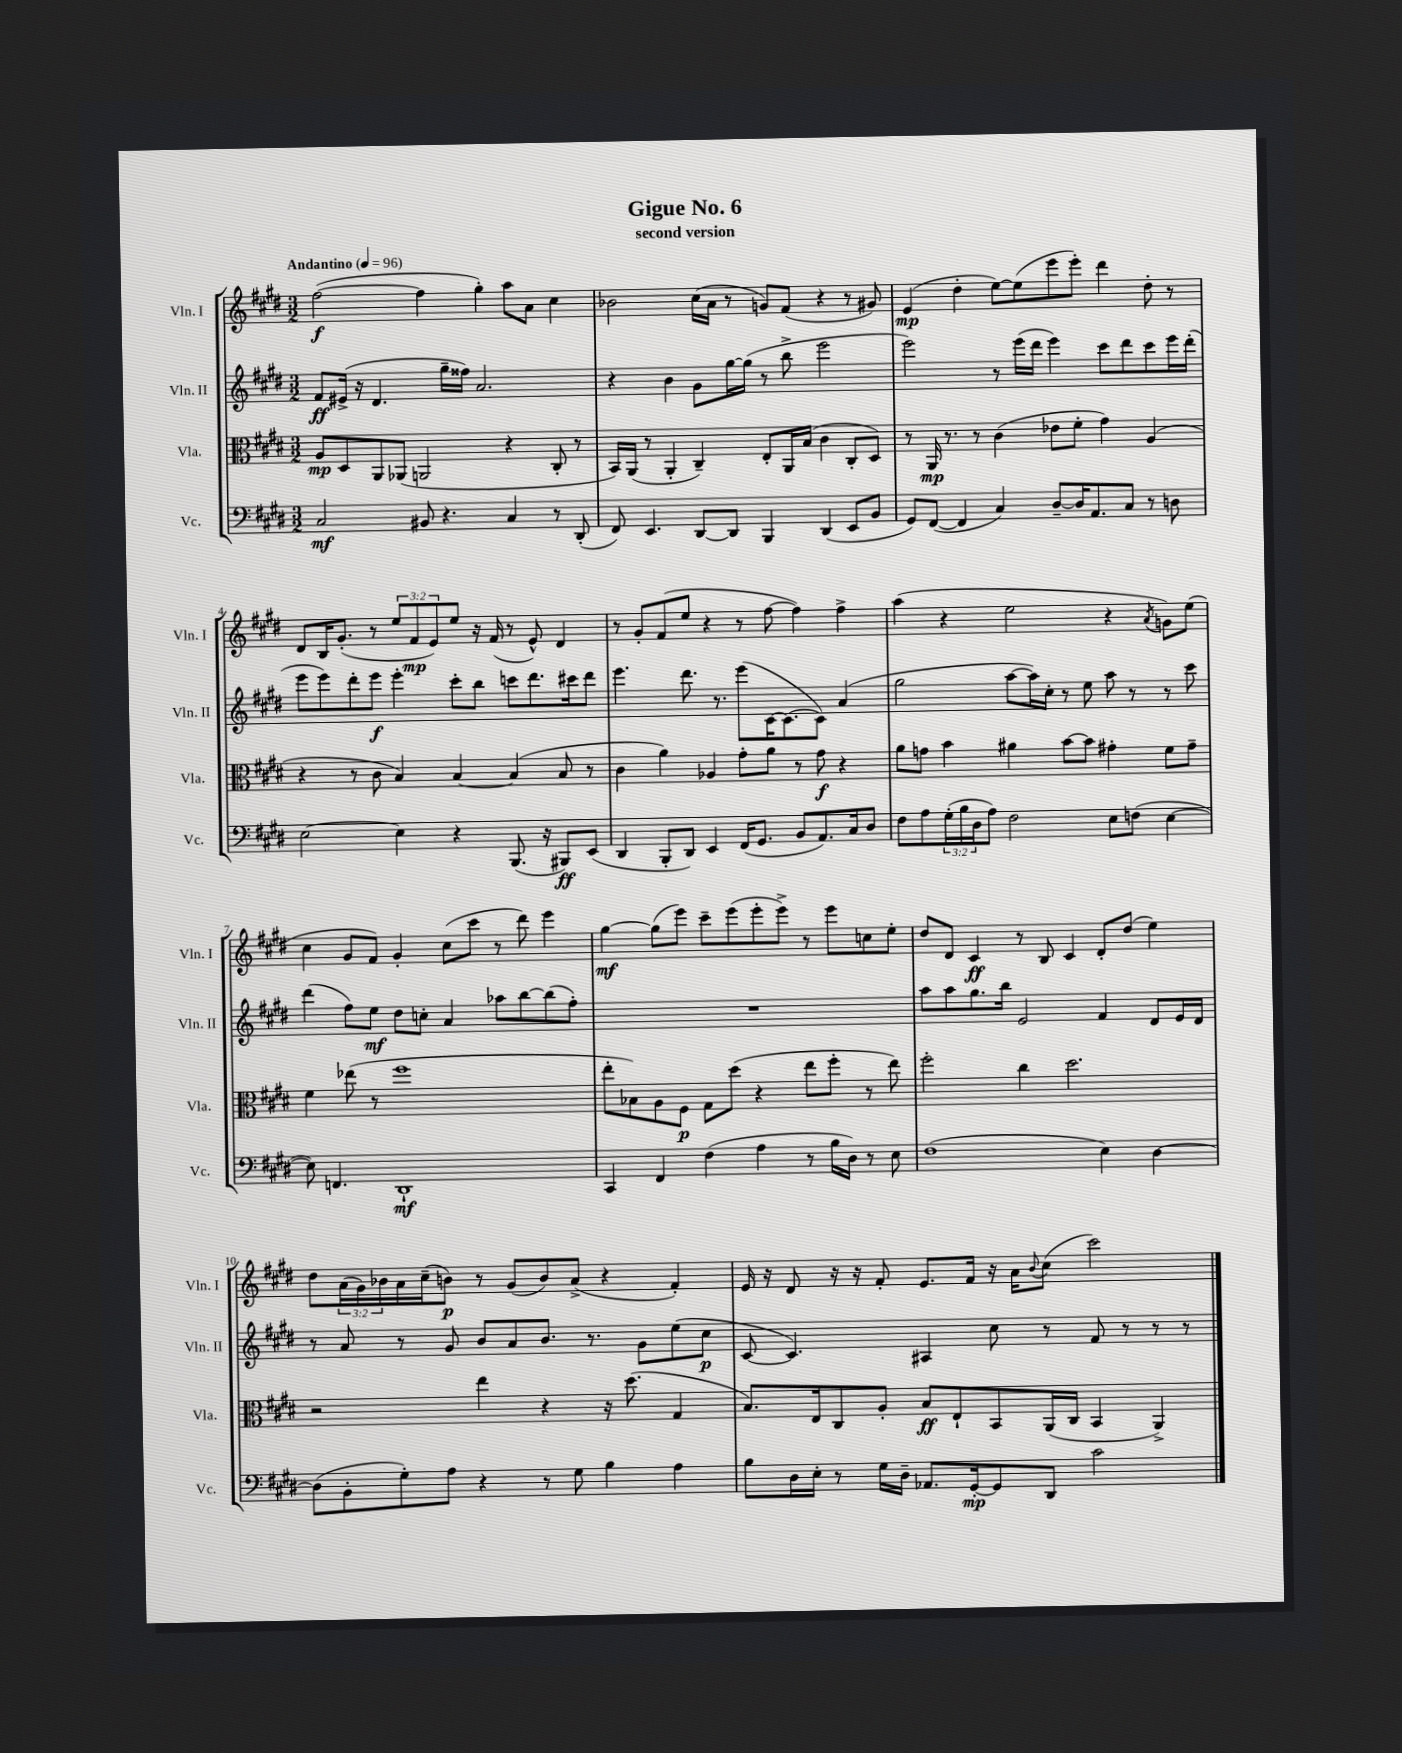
\header { title = "Gigue No. 6" subtitle = "second version" }
<<
\new StaffGroup <<
\new Staff = "s0" \with { instrumentName = "Vln. I" shortInstrumentName = "Vln. I" } {
    \clef treble \key e \major \numericTimeSignature \time 3/2 \override Staff.TupletNumber.text = #tuplet-number::calc-fraction-text \tempo "Andantino" 4 = 96
    fis''2~\f( fis''4 gis''4-.) a''8 a'8 cis''4 |
    bes'2 cis''16( a'16 r8 g'8) fis'8( r4 r8 gis'8) |
    e'4\mp( dis''4-. e''8~) e''8( e'''8 e'''8-.) dis'''4 dis''8-. r8 |
    dis'8 b16 gis'8.-.( r8 \tuplet 3/2 { e''8 fis'8\mp e'8) } e''8 r16 fis'16( r8 e'8-^) dis'4 |
    r8 gis'8-. fis'8( e''8 r4 r8 fis''8~ fis''4) fis''4-> |
    a''4( r4 e''2 r4 \acciaccatura { a'8 } g'8) e''8( |
    cis''4 gis'8 fis'8) gis'4-. cis''8( cis'''8 r8 dis'''8) e'''4 |
    gis''4~\mf gis''8( e'''8) cis'''8-- e'''8( e'''8-. e'''8->) r8 e'''8 c''8 e''8-. |
    dis''8 dis'8 cis'4\ff r8 b8 cis'4 dis'8-. dis''8( e''4) |
    dis''8 \tuplet 3/2 { a'16( gis'16) bes'16 } a'16 cis''16--( b'8\p) r8 gis'8( b'8) a'8->( r4 fis'4-.) |
    e'16 r16 dis'8 r16 r16 fis'8-. e'8. fis'16 r16 a'16 \appoggiatura { b'8 } cis''8( cis'''2) \bar "|." |
}
\new Staff = "s1" \with { instrumentName = "Vln. II" shortInstrumentName = "Vln. II" } {
    \clef treble \key e \major \numericTimeSignature \time 3/2
    fis'8\ff eis'16->( r16 dis'4. gis''16-- fisis''16) a'2. |
    r4 b'4 gis'8 gis''16~ gis''16( r8 b''8-> e'''2 |
    e'''2) r8 e'''16( dis'''16 e'''4) cis'''8 dis'''8 cis'''8 e'''16 dis'''16-.( |
    e'''8 e'''8) dis'''8-. e'''8\f e'''4-. cis'''8-. b''8 c'''8 dis'''8. cis'''16 dis'''8 |
    e'''4. dis'''8. r8. e'''8( cis'16~ cis'8.~ cis'8) a'4( |
    gis''2 a''8~ a''16) cis''16-. r8 e''8 a''8 r8 r8 cis'''8 |
    dis'''4( fis''8) e''8\mf dis''8 c''8-. a'4 aes''8 b''8~ b''8( fis''8-.) |
    R1. |
    a''8 a''8 gis''8. b''16 e'2 fis'4 dis'8 e'16 dis'16 |
    r8 a'8 r8 gis'8 b'8 a'8 b'8. r8. gis'8 e''8( cis''8\p |
    cis'8~ cis'4.) ais4 cis''8 r8 fis'8 r8 r8 r8 \bar "|." |
}
\new Staff = "s2" \with { instrumentName = "Vla." shortInstrumentName = "Vla." } {
    \clef alto \key e \major \numericTimeSignature \time 3/2
    a8\mp dis8 a,8 aes,8( a,2 r4 cis8-. r8 |
    b,16) a,16( r8 a,4-. cis4--) e8-. a,16 b16( cis'4 cis8-. dis8) |
    r8 a,16\mp r8. r8 cis'4( ees'8 fis'8-. gis'4) a4( |
    r4 r8 cis'8 b4) b4~ b4( b8 r8 |
    cis'4 a'4) aes4 gis'8-. a'8 r8 gis'8\f r4 |
    a'8 g'8 b'4 ais'4 b'8~ b'8 gis'4-. fis'8 gis'8-- |
    fis'4 ees''8( r8 fis''1 |
    e''8-. bes8) a8 fis8\p gis8 dis''8( r4 e''8 fis''8-. r8 e''8) |
    fis''2-. cis''4 dis''2. |
    r2 e''4 r4 r16 dis''8.( gis4 |
    b8.) e16 cis8 a8-. b8\ff e8-! b,8 a,16( cis16 b,4 a,4->) \bar "|." |
}
\new Staff = "s3" \with { instrumentName = "Vc." shortInstrumentName = "Vc." } {
    \clef bass \key e \major \numericTimeSignature \time 3/2 \override Staff.TupletNumber.text = #tuplet-number::calc-fraction-text
    cis2\mf bis,8 r4. cis4 r8 dis,8-.( |
    fis,8) e,4. dis,8~ dis,8 b,,4 dis,4( e,8 b,8 |
    gis,8) fis,8~( fis,4 cis4) dis8~-- dis16 a,8. cis8 r8 d8 |
    e2~ e4 r4 b,,8.( r16 bis,,8\ff) e,8( |
    dis,4 b,,8-. dis,8) e,4 fis,16( gis,8. b,8 a,8.) cis16 dis8 |
    fis8 a8 \tuplet 3/2 { gis16-.( b16 dis16 } a8) fis2 e8 f8( e4~ |
    e8) f,4. dis,1-!\mf |
    cis,4 fis,4 fis4( a4 r8 b16 dis16) r8 e8 |
    fis1( e4) dis4~ |
    dis8( b,8-. gis8-.) a8 r4 r8 gis8 b4 a4 |
    b8 dis16 e16-. r8 gis16 dis16-- aes,8. gis,16~-.\mp gis,8 dis,8 cis'2 \bar "|." |
}
>>
>>
